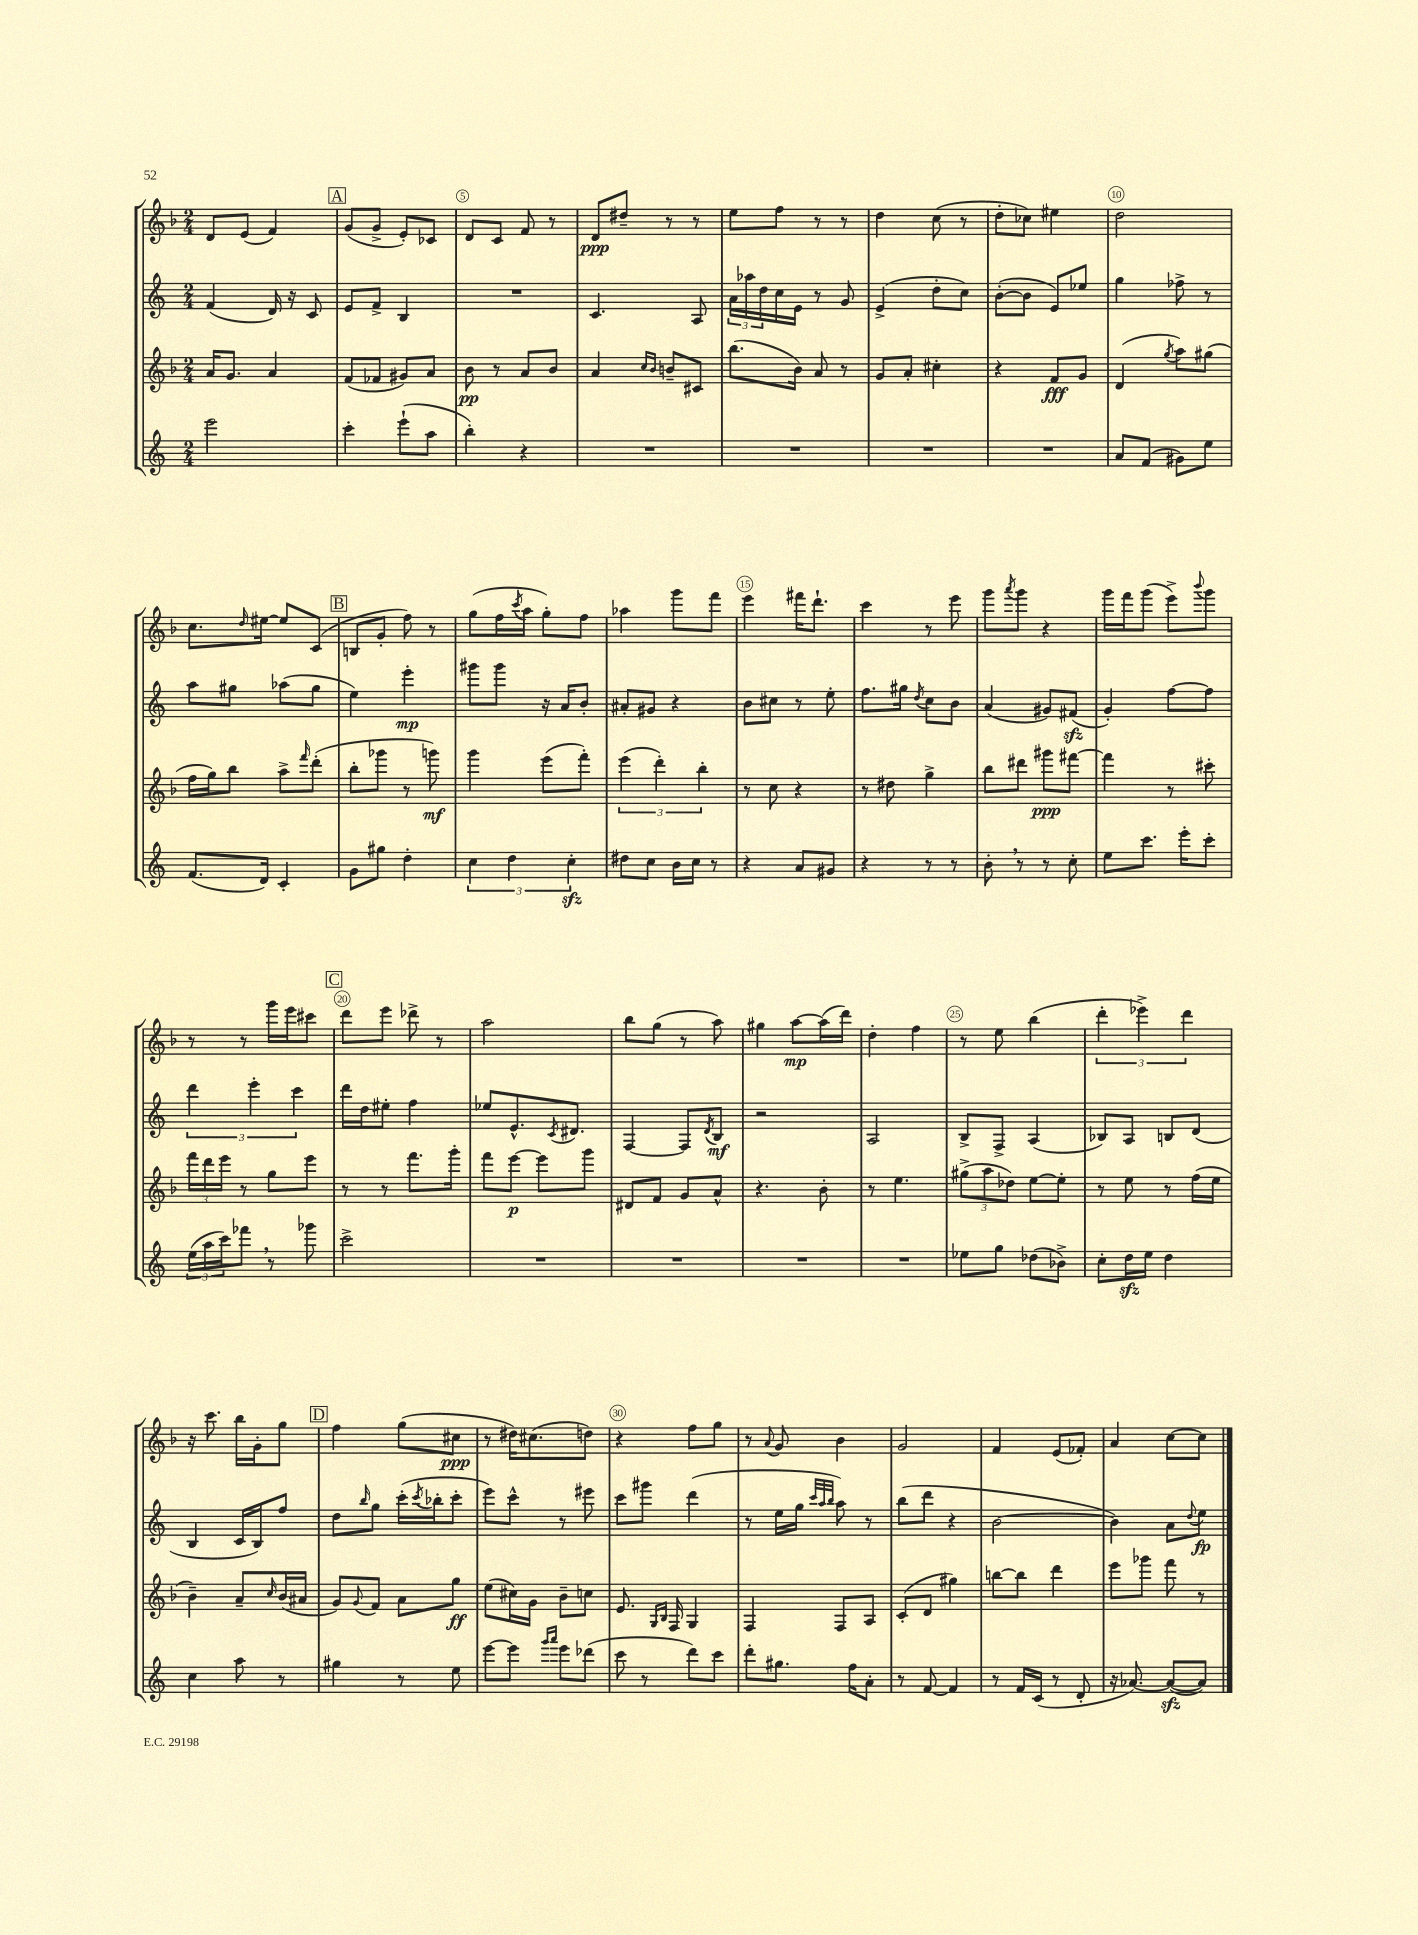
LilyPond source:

<<
\new StaffGroup <<
\new Staff = "s0" {
    \clef treble \key f \major \numericTimeSignature \time 2/4
    d'8 e'8( f'4) |
    \mark \markup { \box "A" } g'8( g'8-> e'8-.) ces'8 |
    d'8 c'8 f'8 r8 |
    d'8\ppp dis''8-- r8 r8 |
    e''8 f''8 r8 r8 |
    d''4 c''8( r8 |
    d''8-. ces''8) eis''4 |
    d''2 |
    c''8. \grace { d''16 } eis''16~ eis''8 c'8( |
    \mark \markup { \box "B" } b8 g'8-. f''8) r8 |
    g''8( f''16 \acciaccatura { c'''8 } a''16 g''8-.) f''8 |
    aes''4 g'''8 f'''8 |
    e'''4 fis'''16 d'''8.-! |
    c'''4 r8 e'''8 |
    g'''8 \acciaccatura { a'''8 } g'''8 r4 |
    g'''16 f'''16 g'''8( e'''8->) \appoggiatura { bes'''8 } g'''8 |
    r8 r8 g'''16 e'''16 cis'''8 |
    \mark \markup { \box "C" } d'''8 e'''8 des'''8-> r8 |
    a''2 |
    bes''8 g''8( r8 a''8) |
    gis''4 a''8~\mp a''16( d'''16) |
    d''4-. f''4 |
    r8 e''8 bes''4( |
    \tuplet 3/2 { d'''4-. ees'''4->) d'''4 } |
    r16 c'''8. bes''16 g'16-. g''8 |
    \mark \markup { \box "D" } f''4 g''8( cis''8\ppp |
    r8 dis''16) cis''8.( d''8) |
    r4 f''8 g''8 |
    r8 \appoggiatura { a'8 } g'8 bes'4 |
    g'2 |
    f'4 e'8( fes'8-.) |
    a'4 c''8~ c''8 \bar "|." |
}
\new Staff = "s1" {
    \clef treble \key c \major \numericTimeSignature \time 2/4
    f'4( d'16) r16 c'8 |
    \mark \markup { \box "A" } e'8 f'8-> b4 |
    R2 |
    c'4. a8 |
    \tuplet 3/2 { a'16 aes''16 d''16 } c''16 e'16 r8 g'8 |
    e'4->( d''8-. c''8) |
    b'8~-.( b'8 e'8) ees''8 |
    g''4 fes''8-> r8 |
    a''8 gis''8 aes''8( gis''8 |
    \mark \markup { \box "B" } e''4) e'''4-.\mp |
    gis'''8 gis'''8 r16 a'16 b'8-. |
    ais'8-. gis'8 r4 |
    b'8 cis''8 r8 e''8-. |
    f''8. gis''16 \acciaccatura { d''8 } c''8 b'8 |
    a'4( gis'8) fis'8\sfz( |
    g'4-.) f''8~ f''8 |
    \tuplet 3/2 { d'''4 e'''4-. c'''4 } |
    \mark \markup { \box "C" } d'''16 d''16 eis''8-. f''4 |
    ees''8 e'8.-^ \acciaccatura { c'8 } dis'8. |
    f4~ f8 \acciaccatura { d'8 } b8\mf |
    r2 |
    a2 |
    b8-> f8-> a4( |
    bes8) a8 b8 d'8( |
    b4 c'16 b16) f''8 |
    \mark \markup { \box "D" } d''8 \grace { b''16 } g''8 c'''16-.( \acciaccatura { c'''8 } bes''16-. c'''8-. |
    e'''8) c'''8-^ r8 eis'''8 |
    c'''8 gis'''8 d'''4( |
    r8 e''16 g''16 \grace { c'''32 a''32 b''32 } a''8) r8 |
    b''8( d'''8 r4 |
    b'2~ |
    b'4) a'8 \appoggiatura { d''8 } e''8\fp \bar "|." |
}
\new Staff = "s2" {
    \clef treble \key f \major \numericTimeSignature \time 2/4
    a'16 g'8. a'4 |
    \mark \markup { \box "A" } f'8( fes'8 gis'8) a'8 |
    bes'8\pp r8 a'8 bes'8 |
    a'4 \grace { c''16 bes'16 } b'8-- cis'8 |
    bes''8.( bes'16) a'8 r8 |
    g'8 a'8-. cis''4-. |
    r4 f'8\fff g'8 |
    d'4( \acciaccatura { g''8 } a''8) gis''8( |
    f''16 g''16) bes''8 a''8-> \grace { f'''16 } d'''8-.( |
    \mark \markup { \box "B" } bes''8-. ges'''8 r8 g'''8\mf) |
    g'''4 e'''8( f'''8-.) |
    \tuplet 3/2 { e'''4( d'''4-.) bes''4-. } |
    r8 c''8 r4 |
    r8 dis''8 g''4-> |
    bes''8 dis'''8 gis'''8\ppp fis'''8~ |
    fis'''4 r8 cis'''8-. |
    \tuplet 3/2 { f'''16 d'''16 e'''16 } r8 g''8 e'''8 |
    \mark \markup { \box "C" } r8 r8 f'''8. g'''16-. |
    f'''8 e'''8~\p e'''8 g'''8 |
    dis'8 f'8 g'8 a'8-^ |
    r4. bes'8-. |
    r8 e''4. |
    \tuplet 3/2 { gis''8->( a''8 des''8) } e''8~ e''8-. |
    r8 e''8 r8 f''16( e''16 |
    bes'4--) a'8-- \grace { c''16 } bes'16( ais'16 |
    \mark \markup { \box "D" } g'8) \appoggiatura { g'8 } f'8 a'8 g''8\ff |
    e''8( cis''16) g'16 bes'8-- c''8 |
    e'8. \grace { g16 bes16 } f16 g4 |
    f4 f8 a8 |
    c'8-.( d'8 gis''4) |
    b''8~ b''8 d'''4 |
    e'''8 ges'''8 f'''8 r8 \bar "|." |
}
\new Staff = "s3" {
    \clef treble \key c \major \numericTimeSignature \time 2/4
    e'''2 |
    \mark \markup { \box "A" } c'''4-. e'''8-!( a''8 |
    b''4-.) r4 |
    R2 |
    R2 |
    R2 |
    R2 |
    a'8 f'8( gis'8) e''8 |
    f'8.( d'16) c'4-. |
    \mark \markup { \box "B" } g'8 gis''8 d''4-. |
    \tuplet 3/2 { c''4 d''4 c''4-.\sfz } |
    dis''8 c''8 b'16 c''16 r8 |
    r4 a'8 gis'8 |
    r4 r8 r8 |
    b'8-. \breathe r8 r8 c''8-. |
    e''8 c'''8. e'''16-. c'''8-. |
    \tuplet 3/2 { e''16( a''16 c'''16) } fes'''8 \breathe r8 ges'''8 |
    \mark \markup { \box "C" } c'''2-> |
    R2 |
    R2 |
    R2 |
    R2 |
    ees''8 g''8 des''8( bes'8->) |
    c''8-. d''16\sfz e''16 d''4 |
    c''4 a''8 r8 |
    \mark \markup { \box "D" } gis''4 r8 e''8 |
    e'''8~ e'''8 \grace { g'''16 a'''16 } e'''8 des'''8( |
    c'''8 r8 d'''8) c'''8 |
    d'''8-. gis''8. f''16 a'8-. |
    r8 f'8~ f'4 |
    r8 f'16 c'16( r8 d'8-. |
    r16 aes'8.~) aes'8~\sfz( aes'8) \bar "|." |
}
>>
>>
\layout { \context { \Score currentBarNumber = #3 \override BarNumber.break-visibility = ##(#f #t #t) barNumberVisibility = #(every-nth-bar-number-visible 5) \override BarNumber.stencil = #(make-stencil-circler 0.1 0.3 ly:text-interface::print) } }
